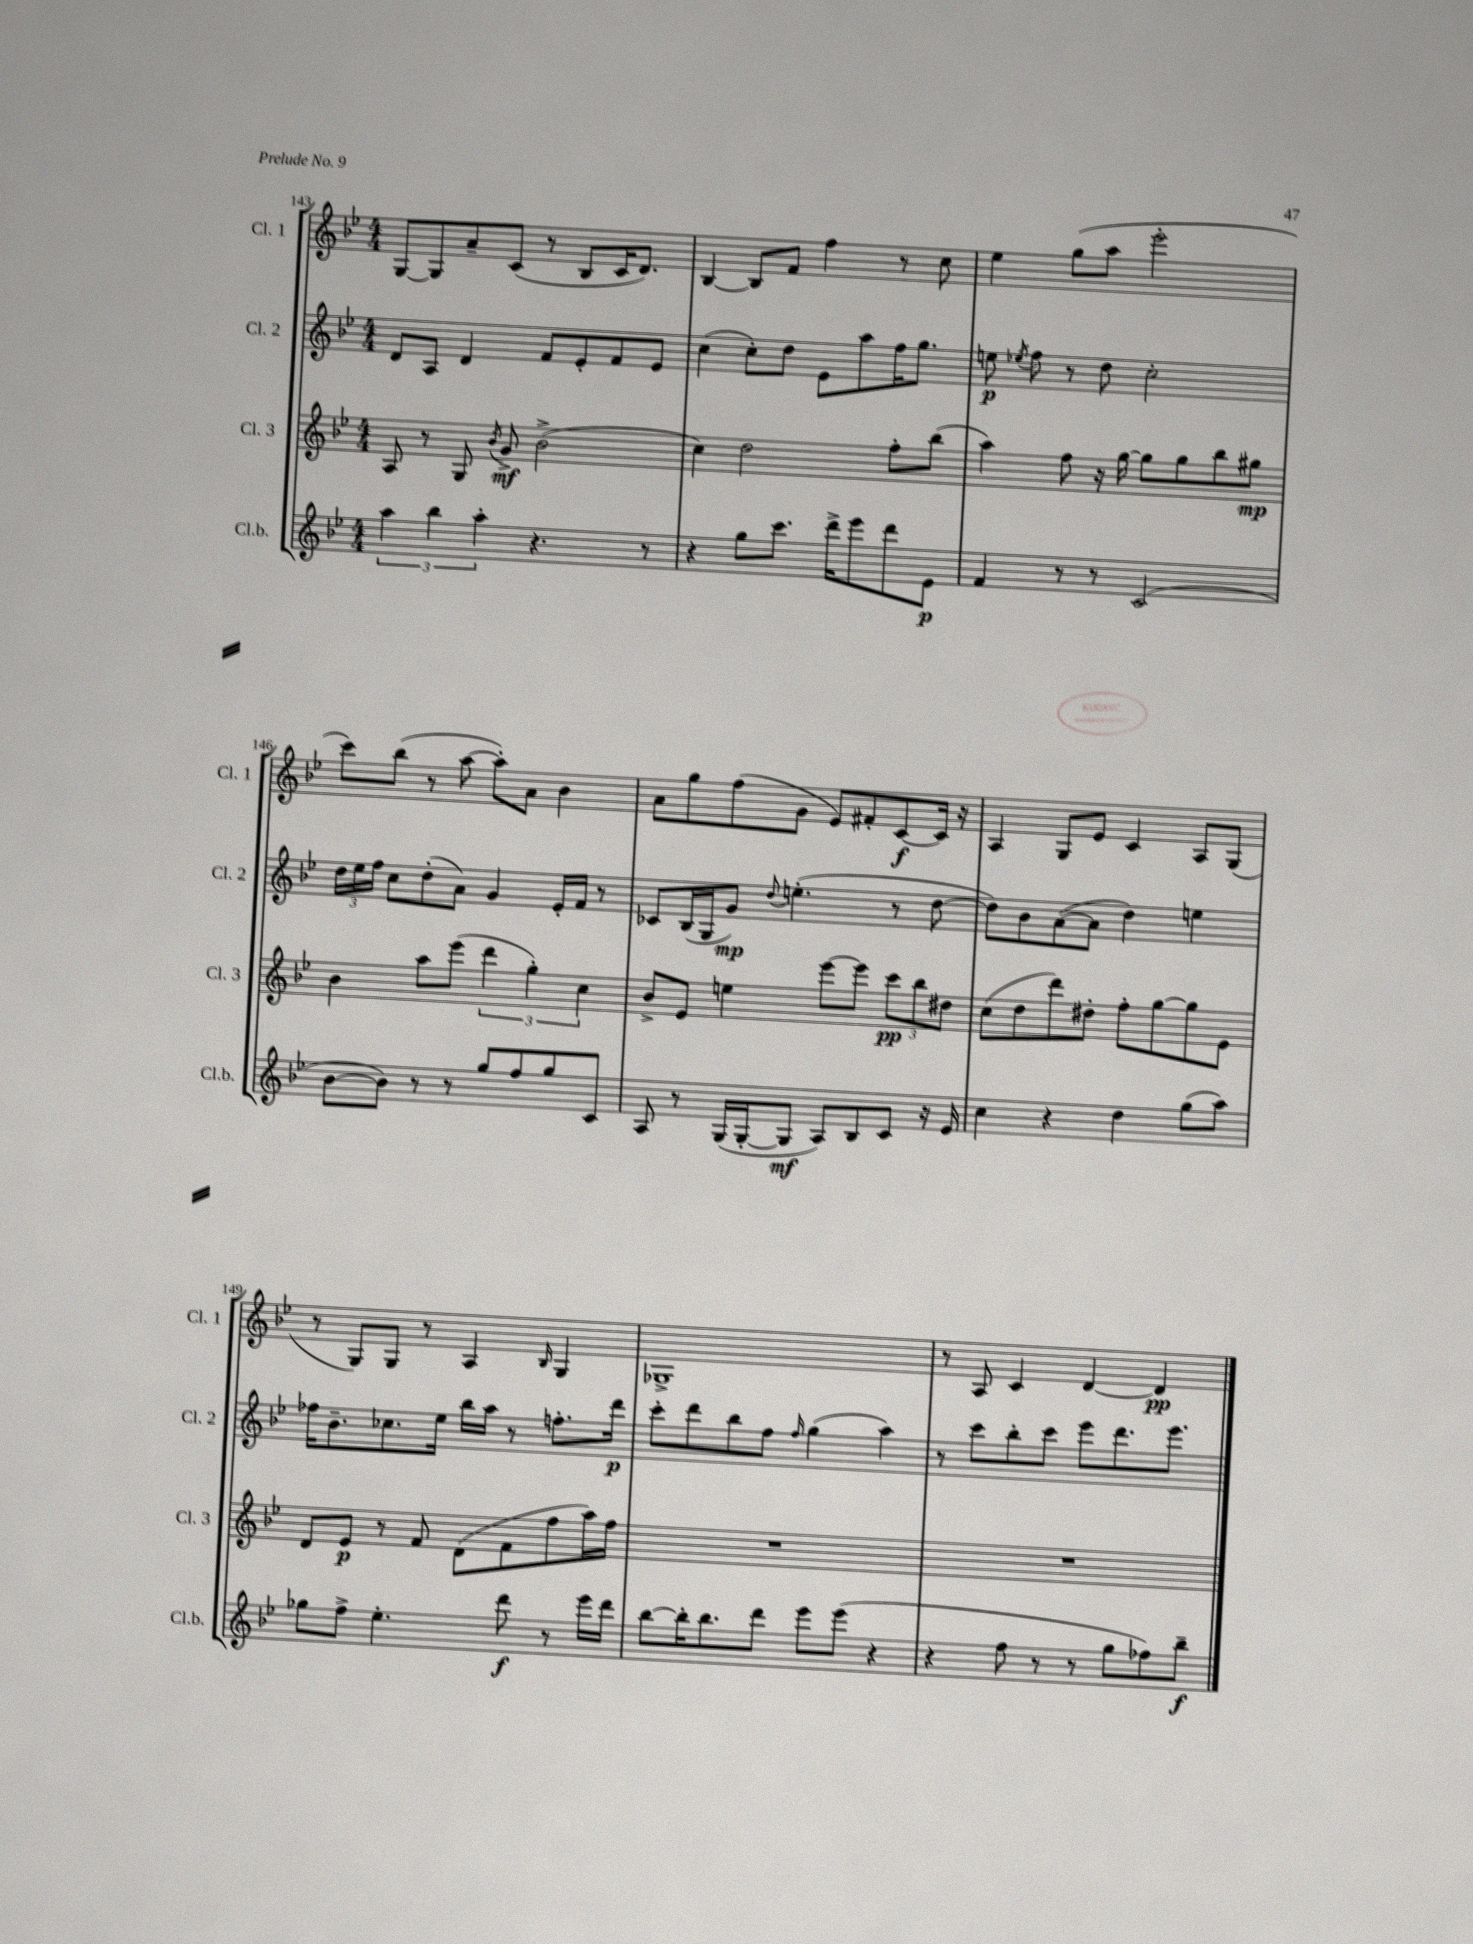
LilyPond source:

<<
\new StaffGroup <<
\new Staff = "s0" \with { instrumentName = "Cl. 1" shortInstrumentName = "Cl. 1" } {
    \clef treble \key bes \major \numericTimeSignature \time 4/4
    \autoBeamOff g8[~ g8 a'8-- c'8]( r8 bes8[ c'16 d'8.]) |
    bes4~ bes8[ f'8] f''4 r8 c''8 |
    ees''4 g''8[( a''8] ees'''2-. |
    c'''8[) bes''8]( r8 a''8~ a''8[-.) a'8] bes'4 |
    a'8[ g''8 f''8( g'8] ees'8[) fis'8-. c'8~\f c'16] r16 |
    a4 g8[ ees'8] c'4 a8[ g8]( |
    r8 g8[) g8] r8 a4 \grace { bes16 } g4 |
    ges1-> |
    r8 a8 c'4 d'4~ d'4\pp \bar "|." |
}
\new Staff = "s1" \with { instrumentName = "Cl. 2" shortInstrumentName = "Cl. 2" } {
    \clef treble \key bes \major \numericTimeSignature \time 4/4
    \autoBeamOff d'8[ a8] d'4 f'8[ ees'8-. f'8 ees'8] |
    c''4( c''8[-.) d''8] ees'8[ a''8 f''16 g''8.] |
    e''8\p \acciaccatura { ees''8 } f''8 r8 d''8 c''2-. |
    \tuplet 3/2 { d''16[ ees''16 f''16] } c''8[ d''8-.( a'8]) g'4 ees'16[-. f'16] r8 |
    ces'8[ bes16( g16 g'8]\mp) \appoggiatura { d''8 } e''4.-.( r8 d''8~ |
    d''8[) bes'8 a'8~( a'8] d''4) e''4 |
    fes''16[ bes'8.-- ces''8. ees''16] bes''16[ a''16] r8 f''8.[-. d'''16]\p |
    c'''8[-. d'''8 bes''8 f''8] \grace { f''16 } g''4( a''4) |
    r8 c'''8[ bes''8-. c'''8] ees'''8[ d'''8. ees'''8.] \bar "|." |
}
\new Staff = "s2" \with { instrumentName = "Cl. 3" shortInstrumentName = "Cl. 3" } {
    \clef treble \key bes \major \numericTimeSignature \time 4/4
    \autoBeamOff a8 r8 g8 \acciaccatura { bes'8 } g'8->\mf bes'2->( |
    c''4) d''2 f''8[-. bes''8]( |
    a''4) f''8 r16 g''16~ g''8[ g''8 bes''8 gis''8]\mp |
    bes'4 a''8[ ees'''8]( \tuplet 3/2 { d'''4 g''4-.) c''4 } |
    bes'8[-> ees'8] e''4 ees'''8[~ ees'''8] \tuplet 3/2 { c'''8[\pp bes''8 dis''8] } |
    c''8[( d''8 d'''8) dis''8]-. f''8[-. g''8~ g''8 ees'8] |
    d'8[ ees'8]\p r8 f'8 d'8[( f'8 f''8 a''16) f''16] |
    R1 |
    R1 \bar "|." |
}
\new Staff = "s3" \with { instrumentName = "Cl.b." shortInstrumentName = "Cl.b." } {
    \clef treble \key bes \major \numericTimeSignature \time 4/4
    \autoBeamOff \tuplet 3/2 { a''4 bes''4 a''4-. } r4. r8 |
    r4 g''8[ c'''8.] d'''16[-> ees'''8 d'''8 ees'8]\p |
    f'4 r8 r8 c'2( |
    bes'8[~ bes'8]) r8 r8 g''8[ f''8 g''8 c'8] |
    a8 r8 g16[( g16~-. g8]\mf a8[) bes8 c'8] r16 ees'16 |
    c''4 r4 d''4 g''8[( a''8]) |
    ges''8[ f''8]-> ees''4.-. d'''8\f r8 ees'''16[ d'''16] |
    bes''8[~ bes''16-. bes''8. d'''8] ees'''8[ ees'''8]( r4 |
    r4 f''8 r8 r8 g''8[ fes''8) bes''8]--\f \bar "|." |
}
>>
>>
\layout { \context { \Score currentBarNumber = #143 } }
